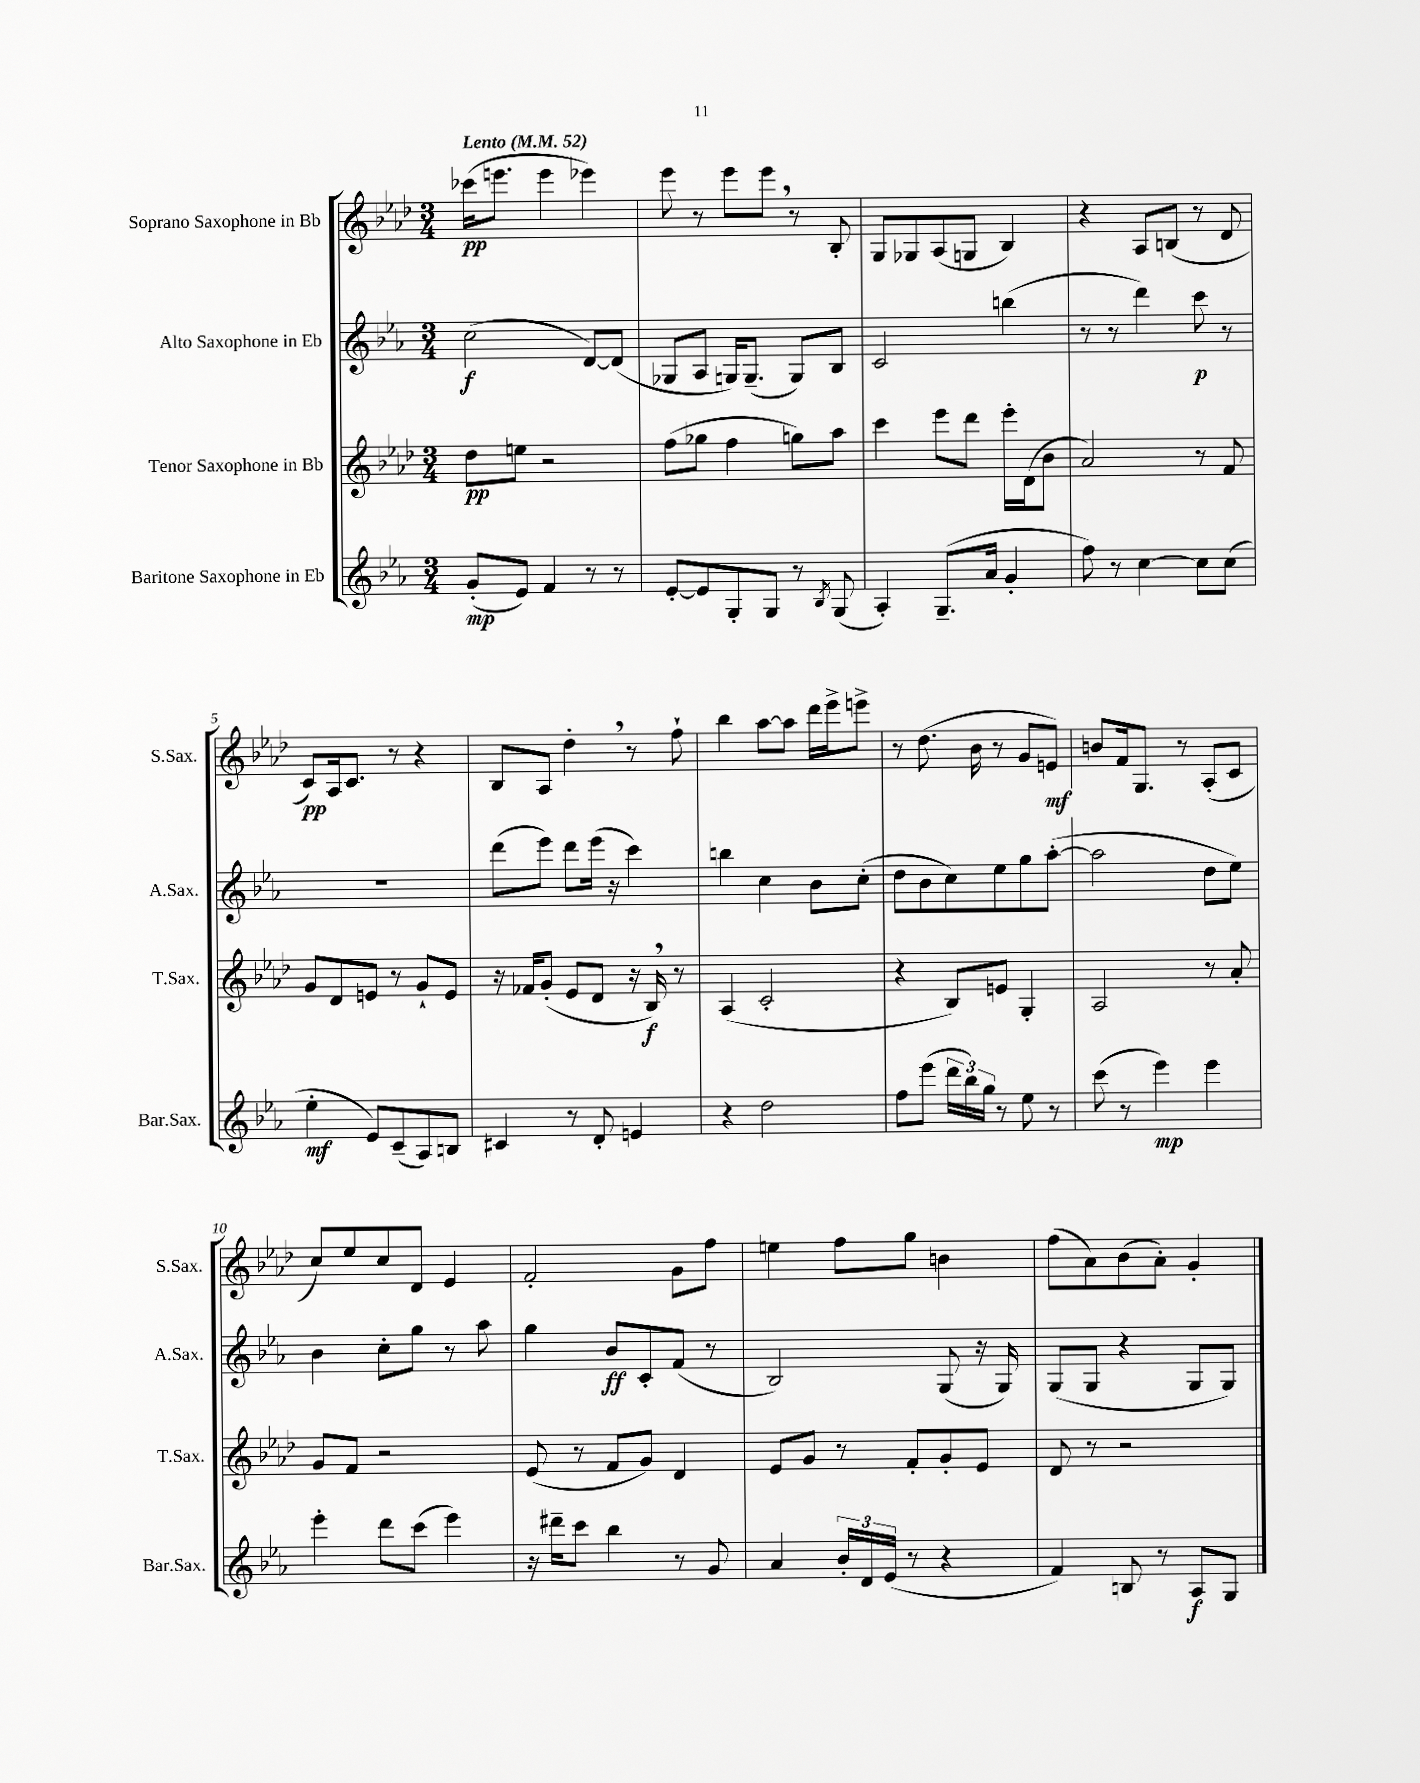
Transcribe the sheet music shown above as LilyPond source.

<<
\new StaffGroup <<
\new Staff = "s0" \with { instrumentName = "Soprano Saxophone in Bb" shortInstrumentName = "S.Sax." } {
    \clef treble \key aes \major \numericTimeSignature \time 3/4 \tempo "Lento" 4 = 52
    ces'''16\pp( e'''8. e'''4 ees'''4) |
    ees'''8 r8 ees'''8 ees'''8 \breathe r8 bes8-. |
    g8 ges8 aes8( g8 bes4) |
    r4 aes8 b8( r8 des'8 |
    c'8\pp) aes16 c'8. r8 r4 |
    bes8 aes8 des''4-. \breathe r8 f''8-! |
    bes''4 aes''8~ aes''8 des'''16 ees'''16-> e'''8-> |
    r8 des''8.( bes'16 r8 g'8 e'8\mf) |
    b'8 f'16 g8. r8 aes8-.( c'8 |
    c''8) ees''8 c''8 des'8 ees'4 |
    f'2-. g'8 f''8 |
    e''4 f''8 g''8 b'4 |
    f''8( aes'8) bes'8( aes'8-.) g'4-. \bar "|." |
}
\new Staff = "s1" \with { instrumentName = "Alto Saxophone in Eb" shortInstrumentName = "A.Sax." } {
    \clef treble \key ees \major \numericTimeSignature \time 3/4
    c''2\f( d'8~) d'8( |
    ges8 aes8 g16) g8.--( g8) bes8 |
    c'2 b''4( |
    r8 r8 d'''4) c'''8\p r8 |
    R2. |
    d'''8( ees'''8) d'''8 ees'''16( r16 c'''4) |
    b''4 c''4 bes'8 c''8-.( |
    d''8 bes'8 c''8) ees''8 g''8 aes''8~-.( |
    aes''2 d''8 ees''8) |
    bes'4 c''8-. g''8 r8 aes''8 |
    g''4 bes'8\ff c'8-. f'8( r8 |
    bes2) g8( r16 g16) |
    g8( g8 r4 g8 g8) \bar "|." |
}
\new Staff = "s2" \with { instrumentName = "Tenor Saxophone in Bb" shortInstrumentName = "T.Sax." } {
    \clef treble \key aes \major \numericTimeSignature \time 3/4
    des''8\pp e''8 r2 |
    f''8( ges''8 f''4 g''8) aes''8 |
    c'''4 ees'''8 des'''8 ees'''16-. des'16( bes'8 |
    aes'2) r8 f'8 |
    g'8 des'8 e'8 r8 g'8-! e'8 |
    r16 fes'16 g'8-.( ees'8 des'8 r16 bes16\f) \breathe r8 |
    aes4( c'2-. |
    r4 bes8) e'8 g4-. |
    aes2 r8 aes'8-. |
    g'8 f'8 r2 |
    ees'8( r8 f'8 g'8) des'4 |
    ees'8 g'8 r8 f'8-. g'8-. ees'8 |
    des'8 r8 r2 \bar "|." |
}
\new Staff = "s3" \with { instrumentName = "Baritone Saxophone in Eb" shortInstrumentName = "Bar.Sax." } {
    \clef treble \key ees \major \numericTimeSignature \time 3/4
    g'8-.\mp( ees'8) f'4 r8 r8 |
    ees'8~-. ees'8 g8-. g8 r8 \acciaccatura { bes8 } g8( |
    aes4-.) g8.--( aes'16 g'4-. |
    f''8) r8 c''4~ c''8 c''8( |
    ees''4-.\mf ees'8) c'8--( aes8) b8 |
    cis'4 r8 d'8-. e'4 |
    r4 d''2 |
    f''8 ees'''8( \tuplet 3/2 { d'''16 bes''16) g''16 } r8 ees''8 r8 |
    c'''8( r8 ees'''4\mp) ees'''4 |
    ees'''4-. d'''8 c'''8( ees'''4) |
    r16 dis'''16-- c'''8 bes''4 r8 g'8 |
    aes'4 \tuplet 3/2 { bes'16-. d'16 ees'16( } r8 r4 |
    f'4) b8 r8 aes8\f g8 \bar "|." |
}
>>
>>
